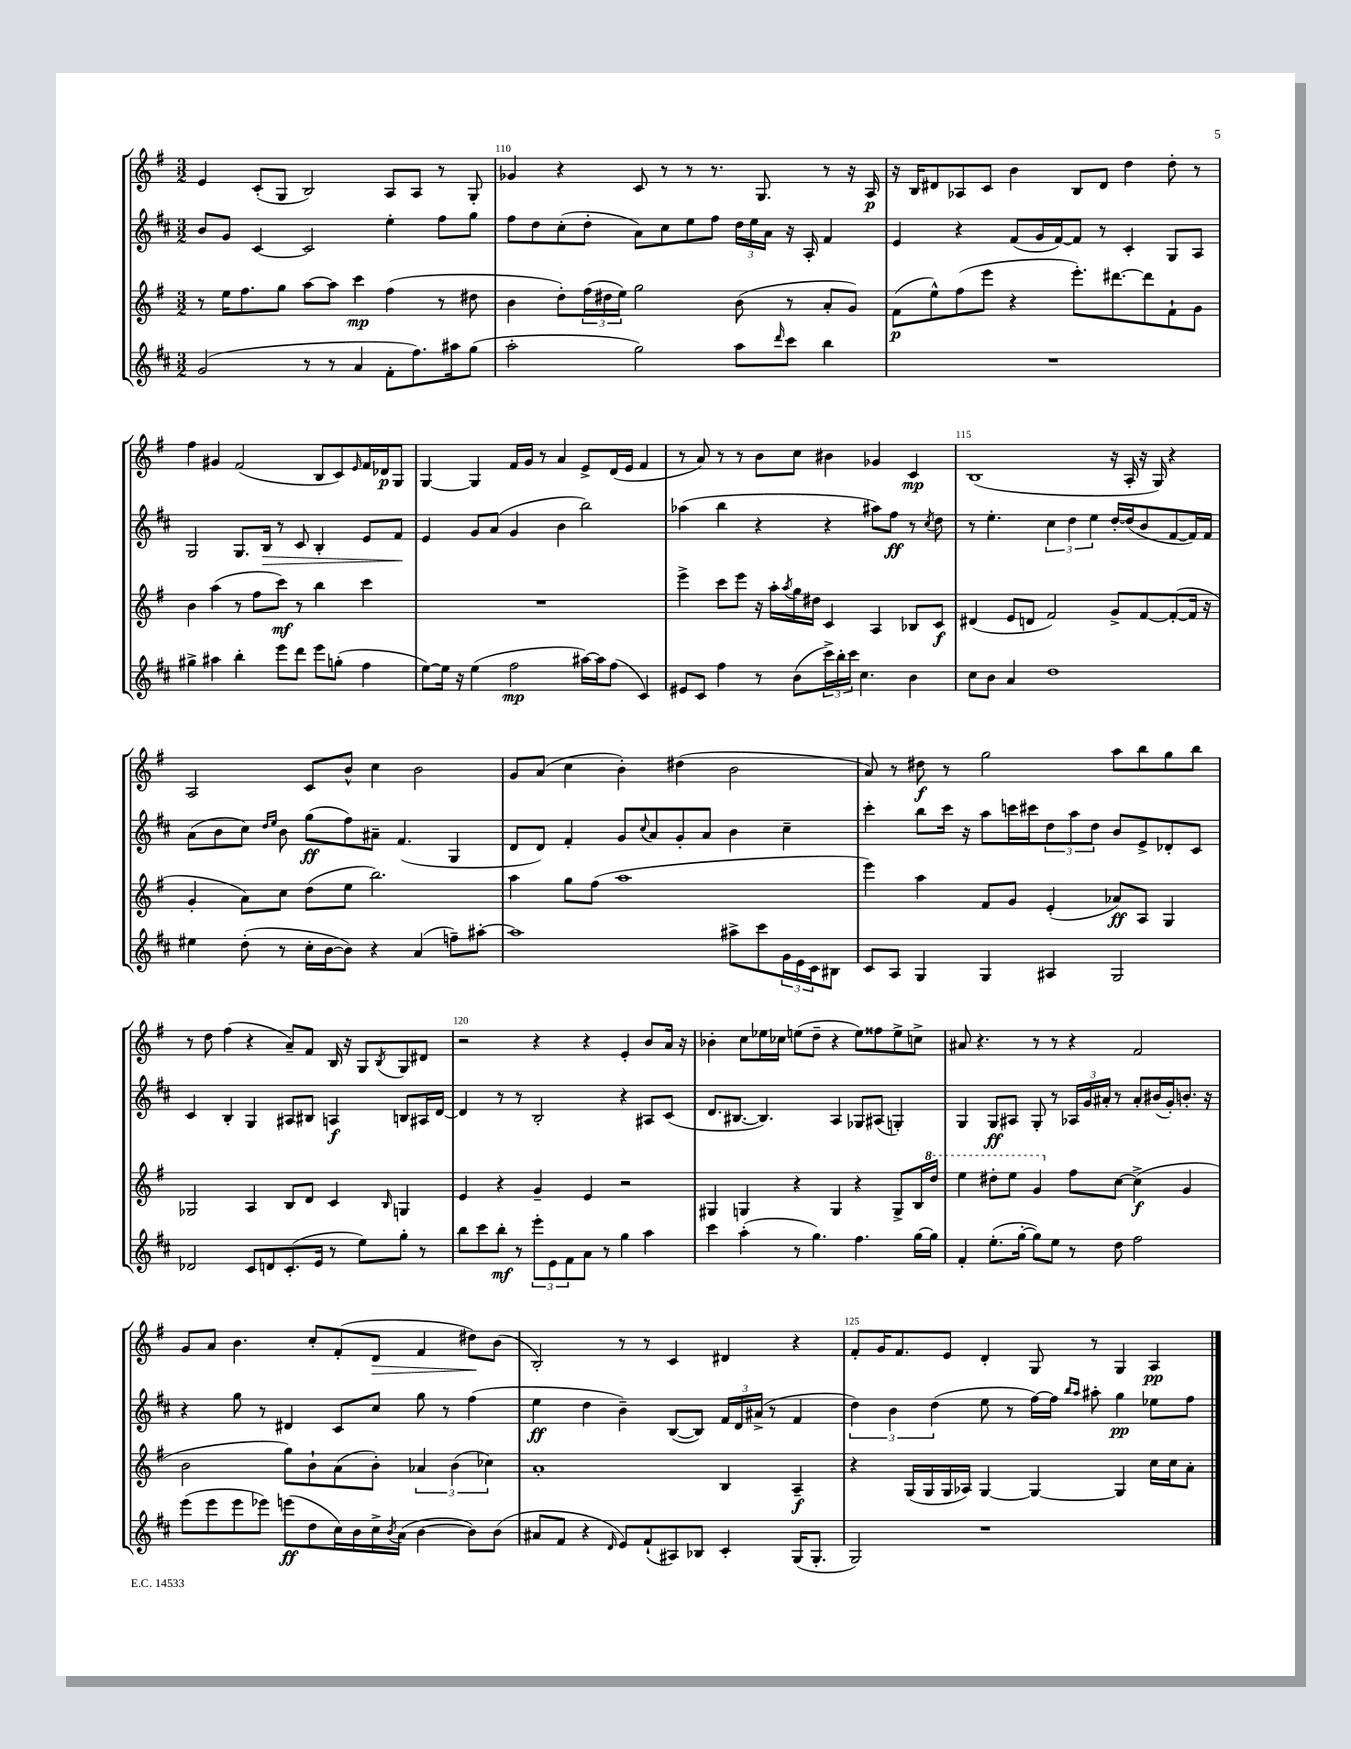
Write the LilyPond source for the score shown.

<<
\new StaffGroup <<
\new Staff = "s0" {
    \clef treble \key g \major \numericTimeSignature \time 3/2
    e'4 c'8-.( g8 b2) a8 a8 r8 g8-. |
    ges'4 r4 c'8 r8 r8 r8. g8. r8 r16 a16\p |
    r16 b16 dis'8 aes8 c'8 b'4 b8 dis'8 d''4 d''8-. r8 |
    fis''4 gis'4 fis'2( b8 c'8) \grace { e'16 } fis'16 des'16\p g8 |
    g4~ g4 fis'16 g'16 r8 a'4 e'8-> d'16( e'16 fis'4 |
    r8 a'8) r8 r8 b'8 c''8 bis'4 ges'4 c'4\mp |
    b1( r16 a16-. r16 g16) r4 |
    a2 c'8 b'8-^ c''4 b'2 |
    g'8 a'8( c''4 b'4-.) dis''4( b'2 |
    a'8) r8 dis''8\f r8 g''2 a''8 b''8 g''8 b''8 |
    r8 d''8 fis''4( r4 a'8--) fis'8 b16 r16 g8 \acciaccatura { b8 } g8 dis'8 |
    r2 r4 r4 e'4-. b'8 a'16 r16 |
    bes'4-. c''8 ees''16 ces''16 e''8( d''8-- r4 e''8) fisis''8 e''8-> c''8-> |
    ais'8 r4. r8 r8 r4 fis'2 |
    g'8 a'8 b'4. c''8-. fis'8-.( d'8\> fis'4 dis''8\!) b'8( |
    b2-.) r8 r8 c'4 dis'4 r4 |
    fis'8-. g'16 fis'8. e'8 d'4-. g8 r8 g4 a4\pp \bar "|." |
}
\new Staff = "s1" {
    \clef treble \key d \major \numericTimeSignature \time 3/2
    b'8 g'8 cis'4~ cis'2 e''4-. fis''8 g''8 |
    fis''8 d''8 cis''8-.( d''8-. a'8) cis''8 e''8 fis''8 \tuplet 3/2 { d''16 e''16 a'16 } r16 a16-. fis'4 |
    e'4 r4 fis'8( g'16 fis'16~) fis'8 r8 cis'4-. g8 a8 |
    g2 g8. b16\> r8 cis'8 b4-. e'8 fis'8\! |
    e'4 g'8 a'8( g'4 b'4 b''2) |
    aes''4( b''4 r4 r4 ais''8) fis''8\ff r8 \acciaccatura { cis''8 } d''8 |
    r8 e''4.-. \tuplet 3/2 { cis''4 d''4 e''4 } d''16~-. d''16( b'8 fis'8~ fis'16) fis'16 |
    a'8( b'8 cis''8) \grace { d''16 e''16 } b'8 g''8\ff( fis''8) ais'8-- fis'4.( g4 |
    d'8 d'8) fis'4-. g'8 \appoggiatura { cis''8 } a'8 g'8-. a'8 b'4 cis''4-- |
    cis'''4-. b''8 cis'''16 r16 a''8 c'''16 cis'''16 \tuplet 3/2 { d''8 a''8 d''8 } b'8 e'8-> des'8-. cis'8 |
    cis'4 b4-. g4 ais8 bis8 a4\f b8 ais16 d'16~ |
    d'4 r8 r8 b2-. r4 ais8 cis'8( |
    d'8. bis8.~ bis4.) a4 ges8 ais8( g4-.) |
    g4 g8\ff ais8 g8-. r8 \tuplet 3/2 { aes16 g'16 ais'16-. } r8 ais'8-. bis'16( g'16-.) b'8.-. r16 |
    r4 g''8 r8 dis'4 cis'8 cis''8 g''8 r8 fis''4( |
    e''4\ff d''4 b'4--) b8~( b8) \tuplet 3/2 { fis'16 d'16 ais'16->( } r8 fis'4 |
    \tuplet 3/2 { d''4) b'4 d''4( } e''8 r8 fis''16~) fis''16 \grace { b''16 a''16 } ais''8-. g''4\pp ees''8 fis''8 \bar "|." |
}
\new Staff = "s2" {
    \clef treble \key g \major \numericTimeSignature \time 3/2
    r8 e''16 fis''8. g''8 a''8~ a''8 c'''4\mp fis''4( r8 dis''8 |
    b'4 d''8-.) \tuplet 3/2 { fis''16( dis''16 e''16) } g''2 b'8( r8 a'8-. g'8) |
    fis'8\p( e''8-^) fis''8( e'''8 r4 e'''8.-.) dis'''8.~ dis'''8 fis'8-! g'8 |
    b'4 a''4( r8 fis''8 c'''8\mf) r8 b''4 c'''4 |
    R1. |
    e'''4-> c'''8 e'''8 r16 a''16-. \acciaccatura { a''8 } g''16 dis''16 c'4 a4 bes8 c'8\f |
    dis'4( e'8 d'8 fis'2) g'8-> fis'8~ fis'8~-.( fis'16 r16 |
    g'4-. a'8) c''8 d''8( e''8 b''2.) |
    a''4 g''8 fis''8( a''1 |
    e'''4) a''4 fis'8 g'8 e'4-.( aes'8\ff) a8 g4 |
    ges2 a4 b8 d'8 c'4 \grace { b16 } g4 |
    e'4 r4 g'4-- e'4 r2 |
    gis4 g4 r4 g4 r4 g8-> b16 \ottava #1 d'''16 |
    e'''4 dis'''8-. e'''8 g''4 \ottava #0 fis''8 c''8~ c''4->\f( g'4 |
    b'2 g''8) b'8-! a'8( b'8-.) \tuplet 3/2 { aes'4 b'4( ces''4) } |
    a'1-. b4 a4--\f |
    r4 g16( g16 g16 aes16) g4~ g4~ g4 c''16 c''16 a'8-. \bar "|." |
}
\new Staff = "s3" {
    \clef treble \key d \major \numericTimeSignature \time 3/2
    g'2( r8 r8 a'4 fis'8-. fis''8.) ais''16 g''8( |
    a''2-. g''2) a''8 \grace { d'''16 } cis'''8 b''4 |
    R1. |
    gis''4-> ais''4 b''4-. e'''8 d'''8 e'''8 g''8-.( fis''4 |
    e''8~) e''16 r16 e''4( fis''2\mp ais''16~) ais''16 fis''8( cis'4) |
    eis'8 cis'8 fis''4 r8 b'8( \tuplet 3/2 { cis'''16->) b''16-. cis'''16 } cis''4. b'4 |
    cis''8 b'8 a'4 d''1 |
    eis''4 d''8-.( r8 cis''16-. b'16~ b'8) r4 a'4( f''8--) ais''8~-. |
    ais''1 ais''8-> cis'''8 \tuplet 3/2 { g'16 e'16 cis'16 } bis8 |
    cis'8 a8 g4 g4 ais4 g2 |
    des'2 cis'8 d'8 cis'8.-.( e'16 r8 e''8) g''8-. r8 |
    b''8 cis'''8 b''8-.\mf r8 \tuplet 3/2 { e'''8-. e'8 fis'8 } a'8 r8 g''4 a''4 |
    cis'''4 a''4-.( r8 g''4.) fis''4. g''16~ g''16 |
    fis'4-. e''8.-.( g''16~-. g''8) e''8 r8 d''8 fis''2 |
    e'''8( e'''8 e'''8 ees'''8) e'''8\ff( d''8 cis''16) b'16 cis''16-> \acciaccatura { b'8 } a'16( b'4~ b'8) b'8( |
    ais'8 fis'8 r4 \grace { d'16 } e'8) fis'8-!( ais8) bes8 cis'4-. g16( g8.-. |
    g2) r1 \bar "|." |
}
>>
>>
\layout { \context { \Score currentBarNumber = #109 \override BarNumber.break-visibility = ##(#f #t #t) barNumberVisibility = #(every-nth-bar-number-visible 5) } }
